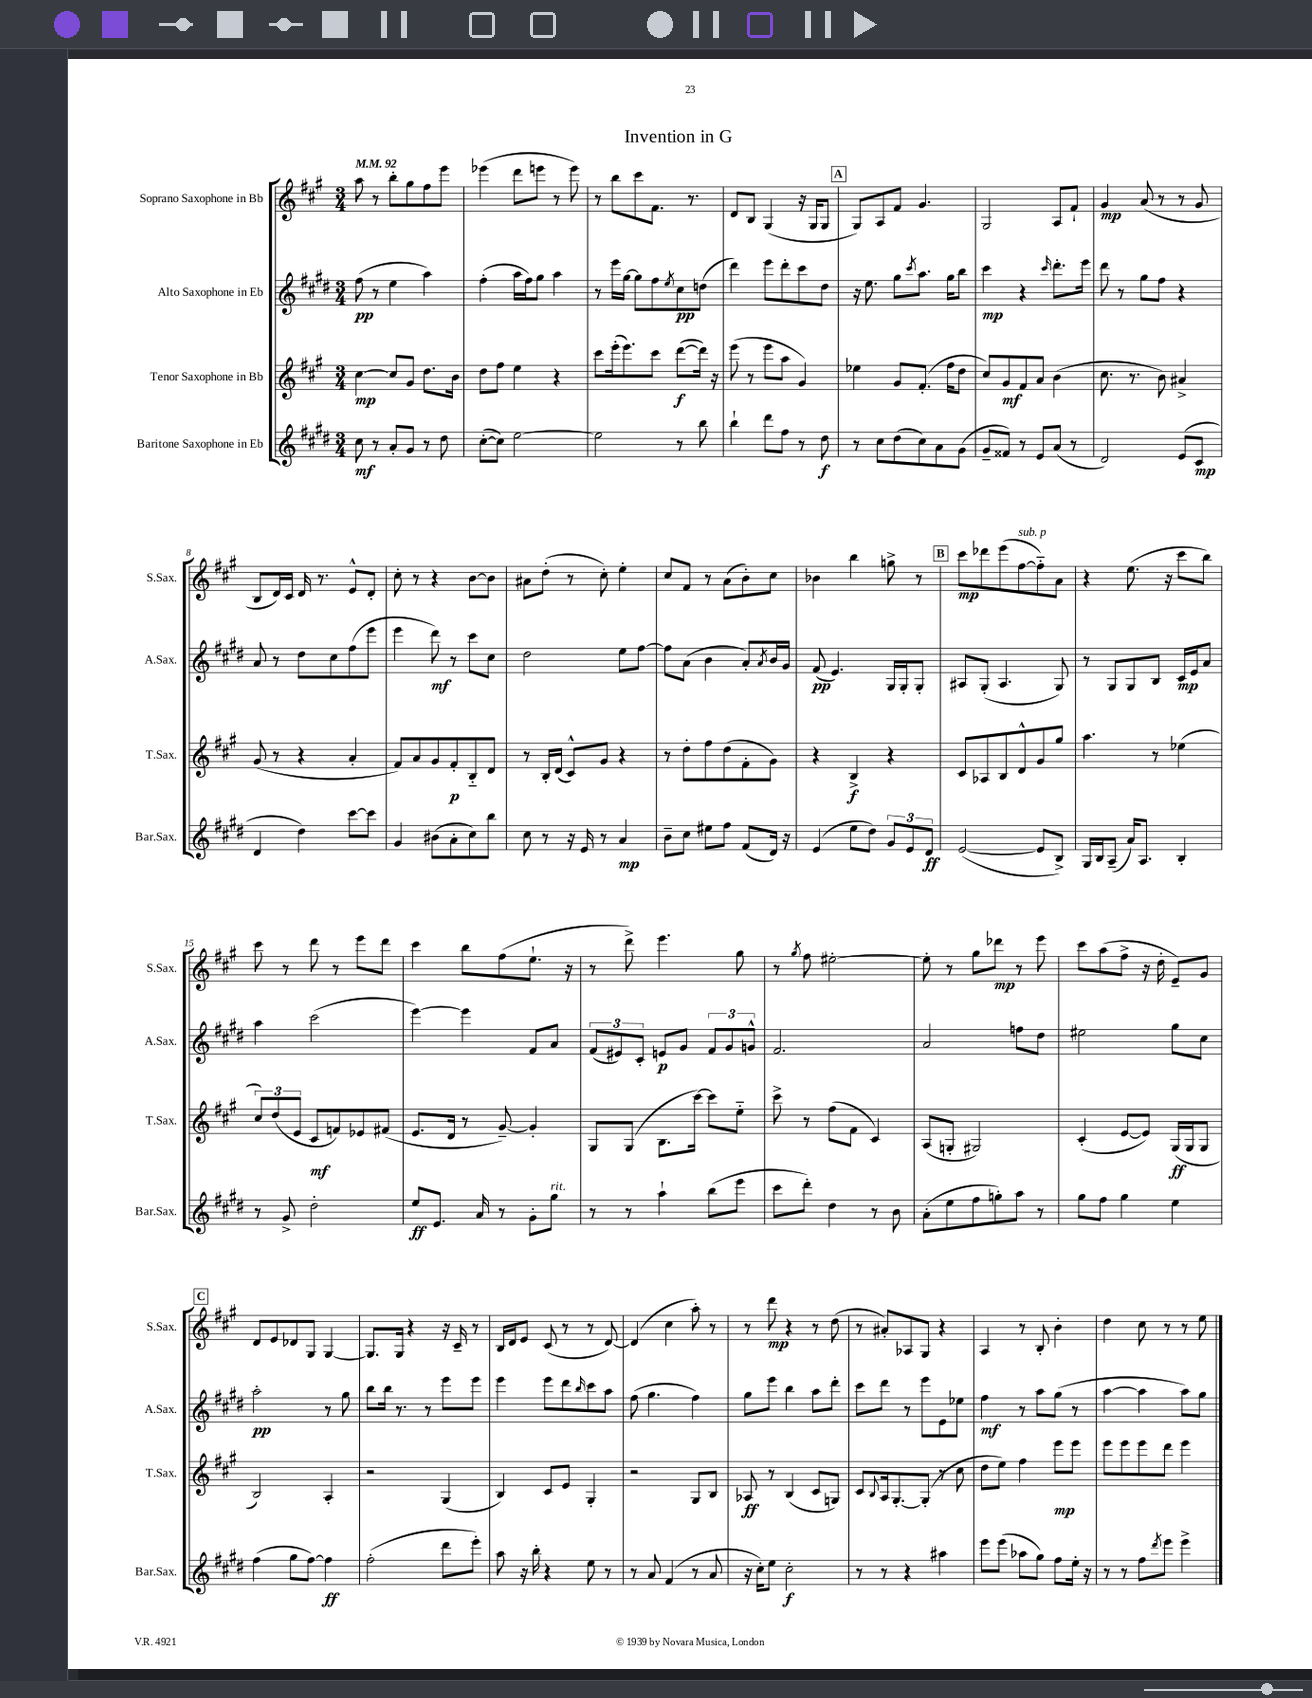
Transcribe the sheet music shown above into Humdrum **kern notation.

**kern	**dynam	**kern	**dynam	**kern	**dynam	**kern	**dynam
*part4	*part4	*part3	*part3	*part2	*part2	*part1	*part1
*staff4	*staff4	*staff3	*staff3	*staff2	*staff2	*staff1	*staff1
*I"Baritone Saxophone in Eb	*	*I"Tenor Saxophone in Bb	*	*I"Alto Saxophone in Eb	*	*I"Soprano Saxophone in Bb	*
*I'Bar.Sax.	*	*I'T.Sax.	*	*I'A.Sax.	*	*I'S.Sax.	*
*clefG2	*	*clefG2	*	*clefG2	*	*clefG2	*
*k[f#c#g#d#]	*	*k[f#c#g#]	*	*k[f#c#g#d#]	*	*k[f#c#g#]	*
*M3/4	*	*M3/4	*	*M3/4	*	*M3/4	*
*MM92	*	*MM92	*	*MM92	*	*MM92	*
=1	=1	=1	=1	=1	=1	=1	=1
8cc#\	mf	[4cc#\	mp	(8ff#\	pp	8aa\	.
8r	.	.	.	8r	.	8r	.
8a'/L	.	8cc#/L]	.	4ee\	.	8bb'\L	.
8g#/J	.	8g#/J	.	.	.	8gg#\	.
8r	.	8.dd\L	.	4aa\)	.	8ff#\	.
8dd#\	.	.	.	.	.	8eee\J	.
.	.	16b\Jk	.	.	.	.	.
=2	=2	=2	=2	=2	=2	=2	=2
([8cc#'\L	.	8dd\L	.	(4ff#'\	.	(4eee-X\	.
8cc#\J])	.	8ff#\J	.	.	.	.	.
[2ee\	.	4ee\	.	16aa\LL	.	8ddd\L	.
.	.	.	.	16ff#\J)	.	.	.
.	.	.	.	8gg#\J	.	8eeen\J	.
.	.	4r	.	4aa\	.	8r	.
.	.	.	.	.	.	8eee\)	.
=3	=3	=3	=3	=3	=3	=3	=3
2ee\]	.	8ccc#\L	.	8r	.	8r	.
.	.	(16eee'\k	.	16eee\LL	.	8bb\L	.
.	.	8.eee\)	.	[16gg#\JJ	.	.	.
.	.	.	.	8gg#\L]	.	8ccc#\	.
.	.	8ccc#\J	.	8ff#\	.	8.f#\J	.
.	.	.	.	8qee/	.	.	.
8r	.	([8ddd\L	f	8cc#\	pp	.	.
.	.	.	.	.	.	8.r	.
8bb\	.	16ddd\Jk])	.	(8ddn\J	.	.	.
.	.	16r	.	.	.	.	.
=4	=4	=4	=4	=4	=4	=4	=4
4bb`\	.	(8eee\	.	4ddd#\)	.	8d/L	.
.	.	8r	.	.	.	8B/J	.
8ddd#\L	.	8eee\L	.	8eee\L	.	(4G#/	.
8ff#\J	.	8aa\J	.	8ddd#'\	.	.	.
8r	.	4g#/)	.	8ccc#\	.	16r	.
.	.	.	.	.	.	16G#/KL	.
8dd#\	f	.	.	8dd#\J	.	8G#/J	.
!!LO:REH:place=s1:t=A
=5	=5	=5	=5	=5	=5	=5	=5
8r	.	4ee-X\	.	16r	.	8G#/L)	.
.	.	.	.	8.ee\	.	.	.
8cc#\L	.	.	.	.	.	8A/	.
(8dd#\	.	8g#/L	.	8gg#\L	.	8f#/J	.
.	.	.	.	8qccc#/	.	.	.
8cc#\)	.	(8.f#'/J	.	8.aa\J	.	4.g#/	.
8a\	.	.	.	.	.	.	.
.	.	16ff#\KL	.	16gg#\KL	.	.	.
(8g#\J	.	8dd\J	.	8bb\J	.	.	.
=6	=6	=6	=6	=6	=6	=6	=6
8g#~/L	.	8cc#/L)	.	4ccc#\	mp	2G#/	.
8f##X/J)	.	8g#/	mf	.	.	.	.
8r	.	8f#/	.	4r	.	.	.
8e/L	.	8a/J	.	.	.	.	.
.	.	.	.	16qqccc#/	.	.	.
(8a/J	.	(4b\	.	8.ddd#'\L	.	8A/L	.
8r	.	.	.	.	.	8f#`/J	.
.	.	.	.	16eee\Jk	.	.	.
=7	=7	=7	=7	=7	=7	=7	=7
2d#/)	.	8.cc#\	.	8ddd#\	.	4g#/	mp
.	.	.	.	8r	.	.	.
.	.	8.r	.	.	.	.	.
.	.	.	.	8gg#\L	.	(8a/	.
.	.	8b\)	.	8ff#\J	.	8r	.
(8e/L	.	4a#X^/	.	4r	.	8r	.
8c#/J	mp	.	.	.	.	8g#/	.
!!LO:LB:g=z
=8	=8	=8	=8	=8	=8	=8	=8
4d#/	.	(8g#/	.	8a/	.	8B/L	.
.	.	8r	.	8r	.	16d/L)	.
.	.	.	.	.	.	16c#/JJ	.
4dd#\)	.	4r	.	8dd#\L	.	16d/	.
.	.	.	.	.	.	8.r	.
.	.	.	.	8cc#\	.	.	.
[8ccc#\L	.	4a'/	.	(8ff#\	.	8e^^/L	.
8ccc#\J]	.	.	.	8eee\J	.	8d'/J	.
=9	=9	=9	=9	=9	=9	=9	=9
4g#/	.	8f#/L)	.	4eee\	.	8cc#'\	.
.	.	8a/	.	.	.	8r	.
(8b#X\L	.	8g#/	.	8ddd#\)	mf	4r	.
8a'\	.	8f#'/	p	8r	.	.	.
8cc#\)	.	8B/	.	8ccc#\L	.	[8b\L	.
8bb\J	.	8d/J	.	8cc#\J	.	8b\J]	.
=10	=10	=10	=10	=10	=10	=10	=10
8cc#\	.	8r	.	2dd#\	.	8a#X\L	.
8r	.	16B'/LL	.	.	.	(8dd'\J	.
.	.	(16d/JJ	.	.	.	.	.
16r	.	8c#^^/L)	.	.	.	8r	.
16e/	.	.	.	.	.	.	.
8r	.	8g#/J	.	.	.	8cc#'\)	.
4a/	mp	4r	.	8ee\L	.	4ee'\	.
.	.	.	.	[8ff#\J	.	.	.
=11	=11	=11	=11	=11	=11	=11	=11
8b~\L	.	8r	.	8ff#\L]	.	8cc#/L	.
8cc#\J	.	8dd'\L	.	(8a\J	.	8f#/J	.
8ee#X\L	.	8ff#\	.	4b\	.	8r	.
8ff#\J	.	(8dd\	.	.	.	(8a\L	.
(8f#/L	.	8f#'\	.	8a'/L)	.	8b'\)	.
.	.	.	.	8qa/	.	.	.
16d#/Jk)	.	8g#\J)	.	16b/L	.	8cc#\J	.
16r	.	.	.	16g#/JJ	.	.	.
=12	=12	=12	=12	=12	=12	=12	=12
(4e/	.	4r	.	(8f#/	pp	4b-X\	.
.	.	.	.	4.e/)	.	.	.
8ee\L	.	4B^/	f	.	.	4bb\	.
8dd#\J)	.	.	.	.	.	.	.
12g#/L	.	4r	.	16G#/LL	.	8ggn^\	.
.	.	.	.	16G#'/J	.	.	.
12e/	.	.	.	.	.	.	.
.	.	.	.	8G#'/J	.	8r	.
12d#/J	ff	.	.	.	.	.	.
!!LO:REH:place=s1:t=B
=13	=13	=13	=13	=13	=13	=13	=13
([2e/	.	8c#/L	.	8A#X/L	.	8ccc#\L	mp
.	.	8A-X/	.	(8G#'/J	.	8ddd-X\	.
.	.	8B/	.	4.A#/	.	(8eee\	.
!	!	!	!	!	!	!LO:TX:a:i:t=sub. p	!
.	.	8d^^/	.	.	.	[8ff#\	.
8e/L]	.	8g#/	.	.	.	8ff#\])	.
8B^/J)	.	8gg#/J	.	8G#/)	.	8a\J	.
=14	=14	=14	=14	=14	=14	=14	=14
16G#/LL	.	4.aa\	.	8r	.	4r	.
16B/J	.	.	.	.	.	.	.
(8A~/J	.	.	.	8G#/L	.	.	.
16a/KL)	.	.	.	8G#/	.	(8.ee\	.
8.A/J	.	.	.	.	.	.	.
.	.	8r	.	8B/J	.	.	.
.	.	.	.	.	.	16r	.
4B'/	.	(4ee-X\	.	16c#/LL	mp	8ccc#\L	.
.	.	.	.	16e/J	.	.	.
.	.	.	.	8a/J	.	8bb\J)	.
!!LO:LB:g=z
=15	=15	=15	=15	=15	=15	=15	=15
8r	.	12cc#/L)	.	4aa\	.	8ccc#\	.
.	.	(12dd/	.	.	.	.	.
8g#^/	.	.	.	.	.	8r	.
.	.	12e/J	.	.	.	.	.
2dd#'\	.	8c#/L	mf	(2ccc#\	.	8ddd\	.
.	.	8fn/)	.	.	.	8r	.
.	.	8e-X/	.	.	.	8eee\L	.
.	.	(8f#X/J	.	.	.	8ddd\J	.
=16	=16	=16	=16	=16	=16	=16	=16
8ee/L	ff	8.e/L	.	[4eee\)	.	4ccc#\	.
8.e/J	.	.	.	.	.	.	.
.	.	16d/Jk	.	.	.	.	.
.	.	8r	.	4eee\]	.	8bb\L	.
16a/	.	.	.	.	.	.	.
8r	.	[8g#~/)	.	.	.	(8ff#\	.
8g#'\L	.	4g#'/]	.	8f#/L	.	8.ee`\J	.
!LO:TX:a:i:t=rit.	!	!	!	!	!	!	!
8gg#\J	.	.	.	8a/J	.	.	.
.	.	.	.	.	.	16r	.
=17	=17	=17	=17	=17	=17	=17	=17
8r	.	8G#/L	.	(12f#/L	.	8r	.
.	.	.	.	12e#X/)	.	.	.
8r	.	(8G#/J	.	.	.	8ddd^\)	.
.	.	.	.	12c#'/J	.	.	.
4aa`\	.	8.B\L	.	8en/L	p	4.eee\	.
.	.	.	.	8g#/J	.	.	.
.	.	[16ccc#\Jk)	.	.	.	.	.
(8bb\L	.	8ccc#\L]	.	12f#/L	.	.	.
.	.	.	.	12g#/	.	.	.
8eee\J	.	8ee\J	.	.	.	8gg#\	.
.	.	.	.	12gn^^/J	.	.	.
=18	=18	=18	=18	=18	=18	=18	=18
8ccc#\L	.	8ccc#^\	.	2.f#/	.	8r	.
.	.	.	.	.	.	8qgg#/	.
8ddd#'\J)	.	8r	.	.	.	8ff#\	.
4dd#\	.	(8ff#\L	.	.	.	[2ee#X'\	.
.	.	8f#\J	.	.	.	.	.
8r	.	4c#/)	.	.	.	.	.
8b\	.	.	.	.	.	.	.
=19	=19	=19	=19	=19	=19	=19	=19
(8a'\L	.	(8A/L	.	2a/	.	8ee#'\]	.
8ee\	.	8Gn'/J	.	.	.	8r	.
8ff#\	.	2G#X/)	.	.	.	8gg#\L	.
8ggn'\)	.	.	.	.	.	8ddd-X\J	mp
8aa\J	.	.	.	8ffn\L	.	8r	.
8r	.	.	.	8dd#\J	.	8eee\	.
=20	=20	=20	=20	=20	=20	=20	=20
8gg#\L	.	(4c#'/	.	2ee#X\	.	8ccc#\L	.
8ff#\J	.	.	.	.	.	(8aa\	.
4gg#\	.	[8e/L	.	.	.	8ff#^\J	.
.	.	8e/J])	.	.	.	16r	.
.	.	.	.	.	.	16dd'\	.
4ee\	.	(16G#/LL	ff	8gg#\L	.	8e~/L)	.
.	.	16G#/J	.	.	.	.	.
.	.	8G#/J	.	8cc#\J	.	8g#/J	.
!!LO:LB:g=z
!!LO:REH:place=s1:t=C
=21	=21	=21	=21	=21	=21	=21	=21
(4ff#\	.	2B/)	.	2aa'\	pp	8d/L	.
.	.	.	.	.	.	8e/	.
8gg#\L	.	.	.	.	.	8d-X/	.
[8ff#\J)	.	.	.	.	.	8G#/J	.
4ff#\]	ff	4A'/	.	8r	.	[4G#/	.
.	.	.	.	8gg#\	.	.	.
=22	=22	=22	=22	=22	=22	=22	=22
(2ff#'\	.	2r	.	8bb\L	.	8.G#/L]	.
.	.	.	.	16bb\Jk	.	.	.
.	.	.	.	8.r	.	16G#/Jk	.
.	.	.	.	.	.	4r	.
.	.	.	.	8r	.	.	.
8ddd#\L	.	(4G#/	.	8eee\L	.	16r	.
.	.	.	.	.	.	16c#~/	.
8eee'\J)	.	.	.	8eee\J	.	8r	.
=23	=23	=23	=23	=23	=23	=23	=23
8aa\	.	4B/)	.	4eee\	.	16B/LL	.
.	.	.	.	.	.	16d/J	.
16r	.	.	.	.	.	8e/J	.
16bb'\	.	.	.	.	.	.	.
4r	.	8c#/L	.	8eee\L	.	(8c#/	.
.	.	8e/J	.	8ddd#\	.	8r	.
.	.	.	.	16qqbb/	.	.	.
8ee\	.	4G#'/	.	8ccc#\	.	8r	.
8r	.	.	.	8aa\J	.	[8d/)	.
=24	=24	=24	=24	=24	=24	=24	=24
8r	.	2r	.	(8ff#\	.	(4d/]	.
8a/	.	.	.	4.gg#\	.	.	.
(4f#/	.	.	.	.	.	4cc#\	.
8r	.	8G#/L	.	4ff#\)	.	8aa'\)	.
8a/	.	8B/J	.	.	.	8r	.
=25	=25	=25	=25	=25	=25	=25	=25
16r	.	8A-X/	ff	8gg#\L	.	8r	.
16cc#'\KL)	.	.	.	.	.	.	.
8ee\J	.	8r	.	8eee\J	.	8ddd\	mp
2cc#'\	f	(4B/	.	4bb\	.	4r	.
.	.	8c#/L	.	8aa\L	.	8r	.
.	.	8Gn/J)	.	8ddd#'\J	.	(8dd\	.
=26	=26	=26	=26	=26	=26	=26	=26
8r	.	8c#/L	.	8ccc#\L	.	8r	.
.	.	8qqB/	.	.	.	.	.
8r	.	16A/k	.	8ddd#\J	.	8a#X'/L)	.
.	.	[8.G#'/	.	.	.	.	.
4r	.	.	.	8r	.	8A-X/	.
.	.	(8G#'/J]	.	8eee\L	.	8G#/J	.
4aa#X\	.	8r	.	8e\	.	4r	.
.	.	8cc#\	.	8ee-X\J	.	.	.
=27	=27	=27	=27	=27	=27	=27	=27
8eee\L	.	8dd\L	.	4ff#\	mf	4A/	.
(8eee\J	.	8ee\J)	.	.	.	.	.
8aa-X\L	.	4ff#\	.	8r	.	8r	.
8gg#\J)	.	.	.	8aa\L	.	8B'/	.
8ff#\L	.	8eee\L	mp	(8gg#\J	.	4b'\	.
16ee'\Jk	.	8eee\J	.	8r	.	.	.
16r	.	.	.	.	.	.	.
=28	=28	=28	=28	=28	=28	=28	=28
8r	.	8eee\L	.	[4aa\	.	4dd\	.
8r	.	8eee\	.	.	.	.	.
8ff#\L	.	8eee\	.	4aa\]	.	8cc#\	.
8qddd#/	.	.	.	.	.	.	.
8eee\J	.	8ddd\J	.	.	.	8r	.
4eee^\	.	4eee\	.	8aa\L)	.	8r	.
.	.	.	.	8gg#\J	.	8ee\	.
==	==	==	==	==	==	==	==
*-	*-	*-	*-	*-	*-	*-	*-
